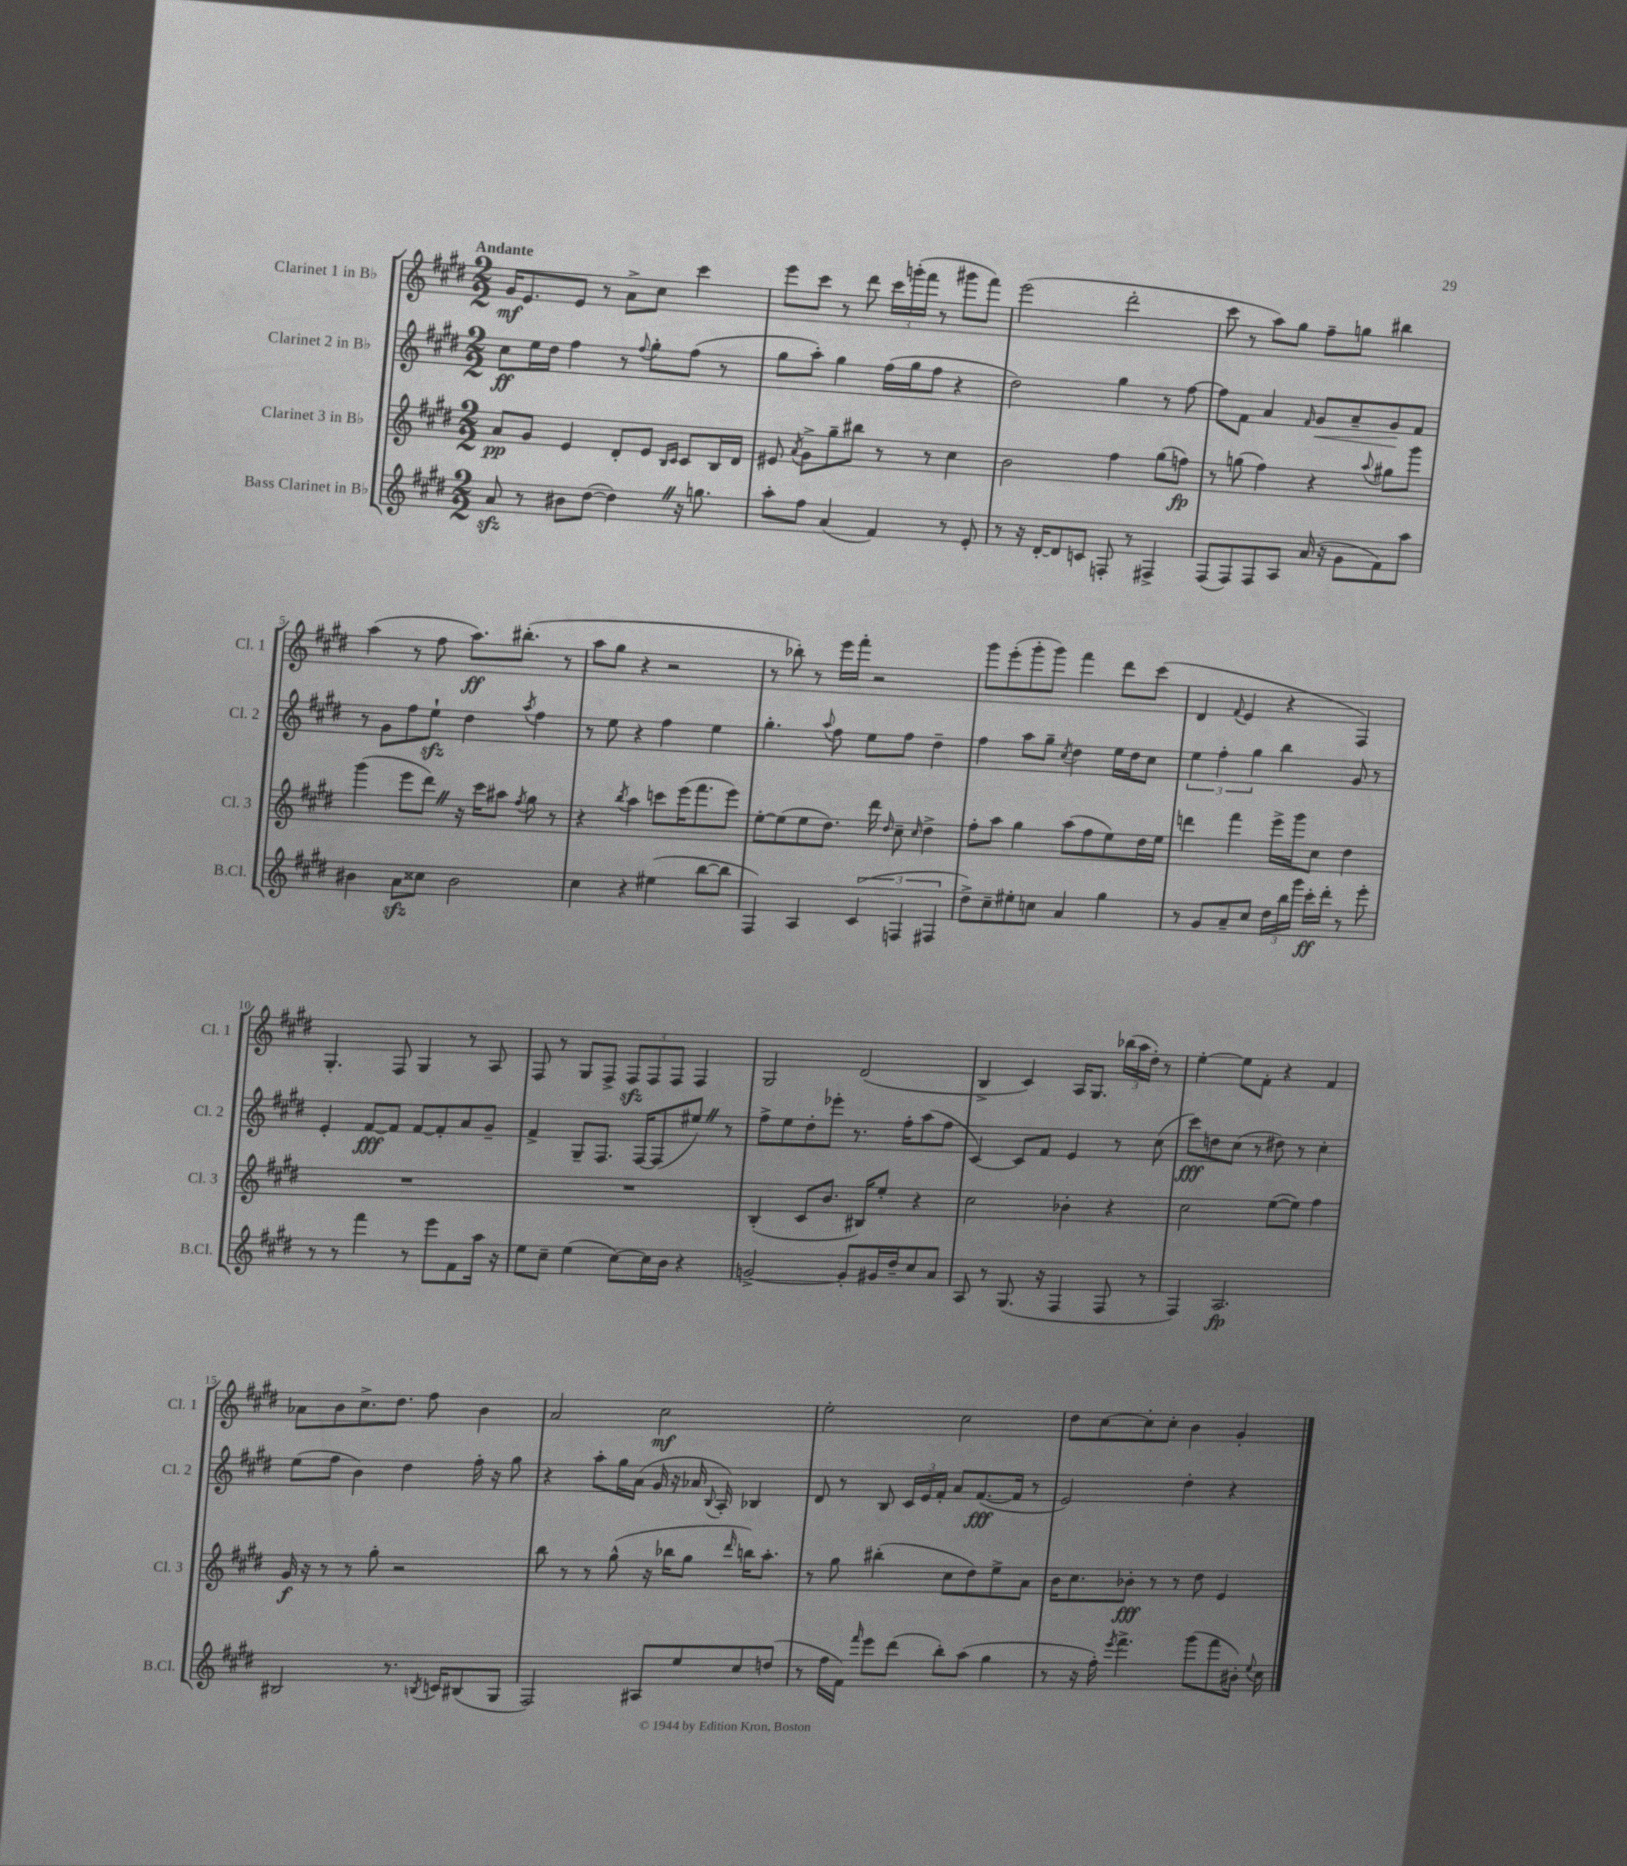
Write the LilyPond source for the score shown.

<<
\new StaffGroup <<
\new Staff = "s0" \with { instrumentName = "Clarinet 1 in Bb" shortInstrumentName = "Cl. 1" } {
    \clef treble \key e \major \numericTimeSignature \time 2/2 \tempo "Andante"
    \autoBeamOff gis'16[\mf e'8. e'8] r8 a'8[-> cis''8] cis'''4 |
    e'''8[ cis'''8] r8 dis'''8 \tuplet 3/2 { cis'''16[ g'''16-.( fis'''16] } r8 gis'''8[ fis'''8]) |
    e'''2( dis'''2-. |
    cis'''8 r8 a''8[) gis''8] fis''8[-- g''8] bis''4 |
    a''4( r8 fis''8 a''8.[\ff) bis''8.]-.( r8 |
    a''8[ gis''8] r4 r2 |
    r8 bes''8-.) r8 e'''16[ fis'''16]-. r2 |
    gis'''8[ e'''8-.( gis'''8-. gis'''8]) fis'''4 dis'''8[ cis'''8]( |
    dis'4 \appoggiatura { fis'8 } e'4 r4 fis4) |
    gis4.-. fis8 gis4 r8 a8 |
    fis8 r8 gis8[ fis8]-> \tuplet 3/2 { fis8[\sfz fis8 fis8] } fis4 |
    gis2 dis'2( |
    b4-> cis'4) a16[ gis8.] \tuplet 3/2 { bes''16[( a''16 dis''16]-.) } r8 |
    e''4~-. e''8[ fis'8]-. r4 fis'4 |
    aes'8[ b'8 cis''8.-> dis''8.] fis''8 b'4 |
    a'2 cis''2\mf |
    e''2-. cis''2 |
    dis''8[ cis''8~ cis''8-. cis''8]-. b'4 gis'4-. \bar "|." |
}
\new Staff = "s1" \with { instrumentName = "Clarinet 2 in Bb" shortInstrumentName = "Cl. 2" } {
    \clef treble \key e \major \numericTimeSignature \time 2/2
    \autoBeamOff cis''8[\ff e''16 dis''16] fis''4 r8 \appoggiatura { fis''8 } gis''8[-. fis''8]( r8 |
    gis''8[ a''8]-.) gis''4 fis''16[( gis''16 fis''8] r4 |
    dis''2) gis''4 r8 fis''8~ |
    fis''8[ fis'8] a'4 \grace { fis'16 } gis'8[\< a'8-- gis'8\! fis'8] |
    r8 gis'8[ fis''8 e''8]-!\sfz dis''4 \acciaccatura { a''8 } fis''4 |
    r8 e''8 r4 fis''4 e''4 |
    gis''4.-. \appoggiatura { a''8 } fis''8 e''8[ fis''8] dis''4-- |
    fis''4 a''8[ gis''8]-- \acciaccatura { cis''8 } dis''4 e''16[ dis''16 cis''8] |
    \tuplet 3/2 { e''4 fis''4-. gis''4 } b''4 gis'8 r8 |
    e'4-. fis'8[~\fff fis'8] fis'8[~ fis'8-. a'8 gis'8]-- |
    fis'4-> gis8[-- fis8.] fis16[~ fis8( eis''8]) \once \override BreathingSign.text = \markup { \musicglyph "scripts.caesura.straight" } \breathe r8 |
    fis''8[-> e''8 dis''8-. ees'''8]-. r8. fis''16[-. a''8( fis''8] |
    cis'4~) cis'8[ fis'8] e'4 r8 cis''8( |
    cis'''8[\fff) d''8 cis''8]( r8 dis''8) r8 cis''4-. |
    e''8[( fis''8] b'4) dis''4 fis''16-. r16 gis''8 |
    r4 a''8[-. gis''16 a'16]( gis'16 r16 aes'16 \appoggiatura { b8 } a16-.) bes4 |
    dis'8 r8 b8 \tuplet 3/2 { cis'16[ e'16 fis'16]-. } a'8[ fis'8.~\fff( fis'16] r8 |
    e'2) dis''4-. r4 \bar "|." |
}
\new Staff = "s2" \with { instrumentName = "Clarinet 3 in Bb" shortInstrumentName = "Cl. 3" } {
    \clef treble \key e \major \numericTimeSignature \time 2/2
    \autoBeamOff a'8[\pp gis'8] e'4 dis'8[-. e'8] \grace { b16[ cis'16] } cis'8[ b16 dis'16] |
    eis'8 \acciaccatura { a'8 } gis'8[-> gis''8-- bis''8] r8 r8 cis''4 |
    b'2 fis''4 gis''8[( f''8]\fp) |
    r8 g''8( fis''4) r4 \appoggiatura { a''8 } gis''8[ gis'''8] |
    gis'''4( e'''8[ dis'''8]) \once \override BreathingSign.text = \markup { \musicglyph "scripts.caesura.straight" } \breathe r16 cis'''16[ ais''8] \acciaccatura { fis''8 } gis''8 r8 |
    r4 \acciaccatura { b''8 } a''4 c'''8[ e'''16( fis'''8. e'''8]) |
    e''8[~-. e''8( e''8 dis''8.]) dis'''16 \grace { dis''16 } cis''8-- \grace { cis''16 } dis''4-> |
    fis''8[-. a''8] gis''4 a''8[( fis''8 e''8) dis''16 e''16] |
    d'''4 fis'''4 e'''16[-> gis'''16 cis''8] dis''4 |
    R1 |
    R1 |
    b4-.( cis'8[ b'8.] bis16[) e''8]-. r4 |
    cis''2 bes'4-. r4 |
    cis''2 e''8[~( e''8]) fis''4 |
    gis'16\f r16 r8 r8 gis''8-. r2 |
    b''8 r8 r8 gis''8-^( r16 bes''16[ gis''8] \grace { dis'''16 } b''16[) a''8.]-. |
    r8 gis''8 bis''4-.( cis''8[ dis''8) e''8-> a'8] |
    b'16[ cis''8. bes'8]-.\fff r8 r8 dis''8 e'4 \bar "|." |
}
\new Staff = "s3" \with { instrumentName = "Bass Clarinet in Bb" shortInstrumentName = "B.Cl." } {
    \clef treble \key e \major \numericTimeSignature \time 2/2
    \autoBeamOff a'8\sfz r8 bis'8[ dis''8]~( dis''4) \once \override BreathingSign.text = \markup { \musicglyph "scripts.caesura.straight" } \breathe r16 g''8. |
    a''8[-. fis''8] a'4( fis'4) r8 e'8-. |
    r8 r16 dis'16[~-. dis'8 c'8] f8-. r8 fis4-> |
    fis8[( fis8) fis8 a8] a'16( r16 gis'8[ fis'8) a''8] |
    bis'4 a'8[\sfz cisis''8] bis'2 |
    cis''4 r4 eis''4( b''8[~ b''8] |
    fis4) a4 \tuplet 3/2 { cis'4( f4 fis4 } |
    dis''8[->) cis''8-- eis''8-. c''8] a'4 gis''4 |
    r8 gis'8[ a'8-- cis''8] \tuplet 3/2 { dis''16[ b''16 gis'''16] } cis'''16[-.\ff dis'''16]-. r8 e'''8-. |
    r8 r8 fis'''4 r8 e'''8[ fis'8 a''16] r16 |
    e''8[ cis''8]-- e''4( cis''8[~) cis''16 b'16] r4 |
    g'2~-> g'8[-. gis'16 dis''16-- cis''8 a'8] |
    a8 r8 gis8.( r16 fis4 fis8 r8 |
    fis4) a2.\fp |
    bis2 r8. \acciaccatura { b8 } c'16[ bis8( gis8] |
    fis2) ais8[ e''8 cis''8 d''8]( |
    r8 fis''16[ fis'16]) \grace { fis'''16 } e'''8[ dis'''8]( b''8[-.) a''8]( gis''4 |
    r8 r16 fis''16-.) \acciaccatura { e'''8 } fis'''4.-> gis'''8[( fis'''8 bis'16]-.) \appoggiatura { e''8 } cis''16 \bar "|." |
}
>>
>>
